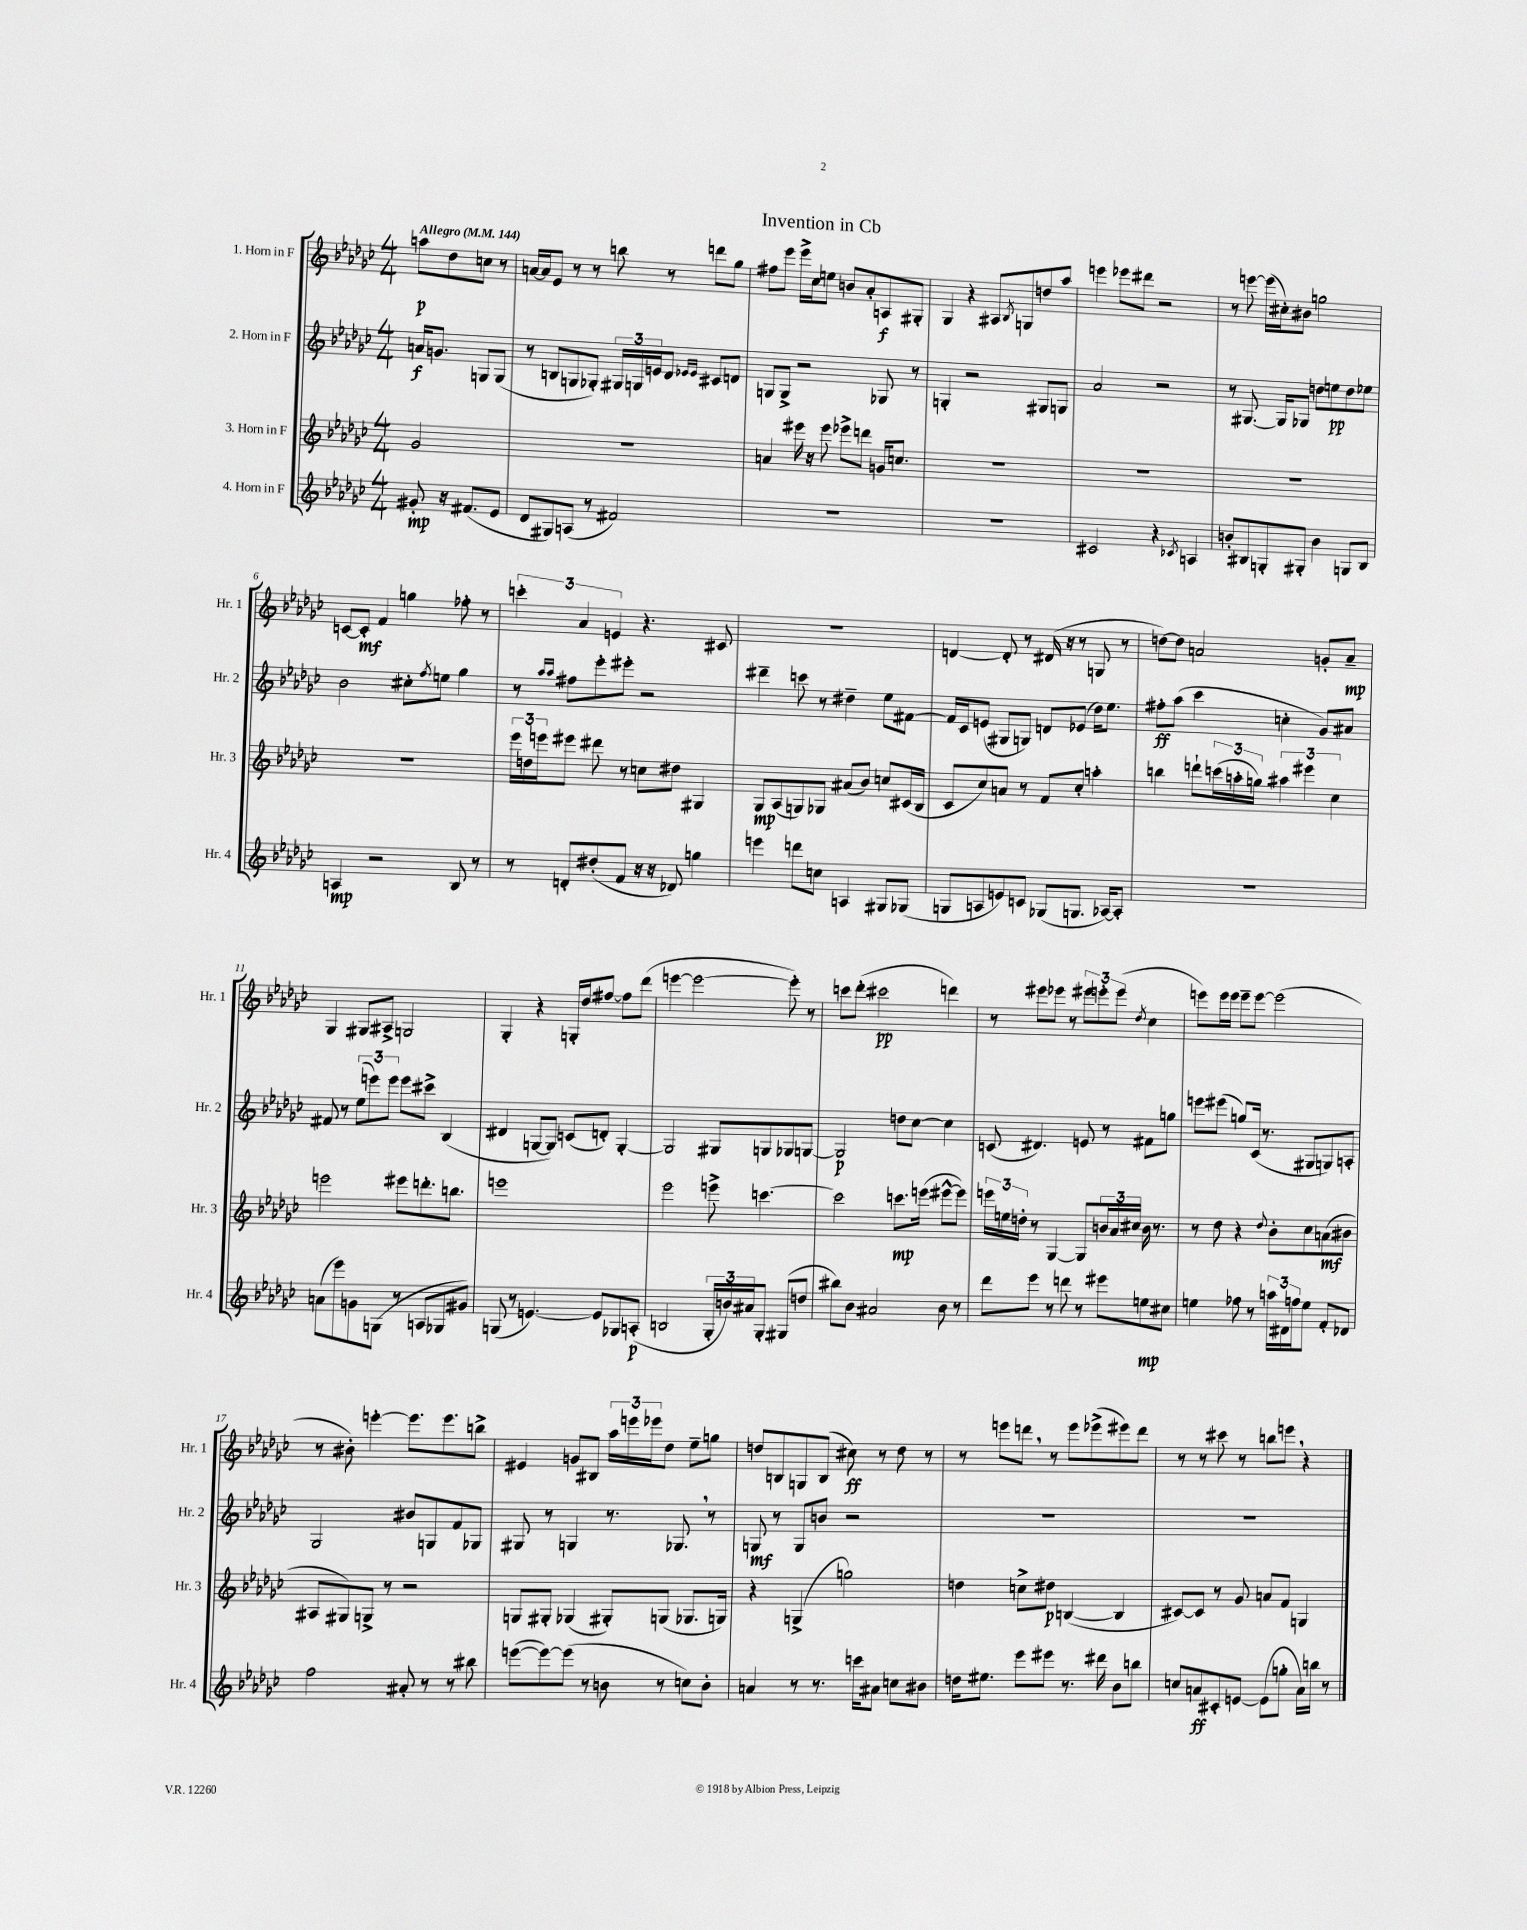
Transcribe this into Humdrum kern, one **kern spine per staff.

**kern	**kern	**kern	**kern
*staff4	*staff3	*staff2	*staff1
*clefG2	*clefG2	*clefG2	*clefG2
*k[b-e-a-d-g-c-]	*k[b-e-a-d-g-c-]	*k[b-e-a-d-g-c-]	*k[b-e-a-d-g-c-]
*M4/4	*M4/4	*M4/4	*M4/4
*MM144	*MM144	*MM144	*MM144
8g#'/	2g-/	16a/LK	8aa\L
.	.	8.g/J	.
16r	.	.	8dd-\
(8.f#/L	.	.	.
.	.	8G/L	8cc\J
8e-/J	.	(8G/J	8r
=	=	=	=
8d-/L	1r	8r	[16a/LL
.	.	.	16a/]J
8G#/)	.	8B/L	8e-/J
(8A/J	.	8G/	8r
8r	.	8G-'/J)	8r
2f#/)	.	24G#/LL	8bb\
.	.	24G/	.
.	.	24e/J	.
.	.	8d-/J	8r
.	.	16qqe-/LL	.
.	.	16qqe-/JJ	.
.	.	8c#/L	8ddd\L
.	.	8d/J	8gg-\J
=	=	=	=
1r	4a/	8G/L	8ff#\L
.	.	8G^/J	8eee-\J
.	16eee#\	2r	16eee-^\LL
.	16r	.	16cc-\J
.	8eee#\	.	8ee\J
.	8eee-^\L	.	8b/L
.	8ddd\J	.	8a-'/
.	16g/LK	8G-/	8A/
.	8.cc/J	.	.
.	.	8r	8G#'/J
=	=	=	=
1r	1r	4G'/	4G-/
.	.	2r	4r
.	.	.	8A#/L
.	.	.	8qB-/
.	.	.	8G/
.	.	8G#/L	8dd/
.	.	8G/J	8aa-/J
=	=	=	=
2c#/	1r	2a-/	4eee\
.	.	.	8eee-\L
.	.	.	8ddd#\J
4r	.	2r	2r
8qc-/	.	.	.
4A/	.	.	.
=	=	=	=
8b'/L	1r	8r	8r
8B#/	.	[8.G#/	[8eee\
8G'/	.	.	(16eee\]LL
.	.	16G#/]LK	16cc#'\J)
8G#'/J	.	8G-/J	8b#\J
4b\	.	8dd\L	2gg\
.	.	8ee\	.
8G/L	.	8dd\	.
8B#/J	.	8ee-\J	.
=	=	=	=
4A/	1r	2b-\	[8c/L
.	.	.	8c'/]J
2r	.	.	4f/
.	.	8cc#'\L	4gg\
.	.	8qff/	.
.	.	8ee\J	.
8B-/	.	4gg-\	8ff-'\
8r	.	.	8r
=	=	=	=
8r	24eee-\LL	8r	6ccc'\
.	24dd\	.	.
.	24eee\J	.	.
.	.	16qqaa-/LL	.
.	.	16qqaa-/JJ	.
8d'/L	8eee#\J	8ff#\L	.
.	.	.	6a-/
(8dd#'/	8ddd#\	8eee-'\	.
.	.	.	6e/
8f/J	8r	8eee#'\J	.
16r	8cc\L	2r	4.r
16r	.	.	.
8d-/)	8dd#\J	.	.
4gg\	4G#/	.	.
.	.	.	8c#/
=	=	=	=
4eee\	8G-/L	4ddd#~\	1r
.	(8A-/	.	.
8ddd\L	8G/)	8ccc\	.
8cc\J	8G-/J	8r	.
4A/	(8a#/L	4dd#~\	.
.	8b-/J)	.	.
8G#/L	8cc/L	8ee-\L	.
(8G-/J	(16c#/L	[8f#\J	.
.	16B-/JJ	.	.
=	=	=	=
8G/L	8c-/L	16f#/]LL	[4d/
.	.	16c-/J	.
8A/	8cc-/)	(8e/J	.
8e/)	8a/J	8G#/L	8d'/]
8c/J	8r	8G/J)	8r
(8G-/L	8f/L	8d/L	(16d#/
.	.	.	16r
8.G/J	8cc-'/J	(8e-/J	8r
.	4aa'\	16dd-\LK)	8G/
[16A-/LK)	.	8.ee-\J	.
8A-'/]J	.	.	8r
=	=	=	=
1r	4bb\	8ff#'\L	[8dd\L)
.	.	(8aa-\J	8dd\]J
.	8ddd`\L	4ccc-\	2a/
.	(24ccc\L	.	.
.	24aa'\	.	.
.	24gg\JJ)	.	.
.	6aa#\	4cc'\	.
.	6eee#\	.	.
.	.	8g-/L)	8g'/L
.	6cc-\	.	.
.	.	8a#/J	8a~/J
=	=	=	=
(8a\L	2eee\	8f#/	4G-/
8eee-\)	.	8r	.
8g\	.	(12ee-\L	8G#/L
.	.	12eee\)	.
(8G\J	.	.	8A#^/J
.	.	12eee\J	.
8r	8eee#\L	8eee\L	2G/
8A/L	8.ddd'\	8ccc#^\J	.
8G-/	.	(4B-/	.
.	8.bb\J	.	.
8g#/J)	.	.	.
=	=	=	=
(8G/	1eee	4d#/	4G-'/
8r	.	.	.
[4.e/)	.	[8G/L	4r
.	.	8G/]J)	.
.	.	(8c/L	16G'/LL
.	.	.	16dd-/J
8e/]L	.	8d'/J)	[8ff#/J
8G-/	.	[4G'/	8ff#\]L
(8A'/J	.	.	(8ddd-\J
=	=	=	=
2B/	2eee-\	2G/]	[4eee\
.	.	.	2eee\_
24G-'/LL	8eee^\	8G#/L	.
24b/)	.	.	.
24a#/J	.	.	.
8G-'/J	[4.ccc\	8G/	.
(8G#/L	.	8G-/	8eee'\])
8dd/J	.	[8G/J	8r
=	=	=	=
8bb#\L)	2ccc\]	2G/]	8ccc\L
8b-\J	.	.	(8ddd-'\J
2a#/	.	.	2ccc#\
.	8.ccc\L	8dd\L	.
.	.	[8cc-\J	.
.	(16eee\Jk	.	.
8b-\	[8eee#^^\L	4cc-\]	4ddd\)
8r	8eee#\]J)	.	.
=	=	=	=
8ddd-\L	24eee\LL	(8c/	8r
.	24ee\	.	.
.	24dd'\JJ	.	.
8eee-\J	8r	4.d#/)	8eee#\L
8r	[4G-/	.	8eee-\J
8ddd\	.	.	8r
8r	8G-/]L	8e/	12eee#\L
.	.	.	12eee'\
8eee#\L	24b/L	8r	.
.	24a-/	.	(12eee\J
.	24cc#/JJ	.	.
.	.	.	8qdd-/
8ee\	16b\	8f#\L	4cc-\
.	8.r	.	.
8cc#\J	.	8gg\J	.
=	=	=	=
4ee\	8r	8eee\L	8eee\L)
.	8dd-\	(8eee#\J	16eee\L
.	.	.	16eee\JJ
8ff-\	4r	8gg/L)	8eee~\L
8r	.	(16c-/Jk	[8eee\J
.	.	8.r	.
.	8qqdd-/	.	.
24aa\LL	8b-'\L	.	(2eee\]
24d#\	.	.	.
24ff\J	.	.	.
8ee\J	8cc-\	8G#/L	.
8f'/L	(8a\	8G/)	.
8d-/J	8b#\J	8A'/J	.
=	=	=	=
2ff\	8A#/L	2G-/	8r
.	8G#/)	.	8b#'\)
.	8G^/J	.	[4eee'\
.	8r	.	.
8a#'/	2r	8b#/L	8.eee\]L
8r	.	8G/	.
.	.	.	8.eee\
8r	.	8f/	.
8bb#\	.	8G-/J	8bb^\J
=	=	=	=
([8eee\L	8G/L	8G#/	4e#/
8eee\_)	8G#'/J	8r	.
(8eee\]J	(4G-/	4G/	8g/L
8r	.	.	8B#/J
8b\	8G#'/L)	8.r	24aa-\LL
.	.	.	24eee\
.	.	.	24eee-\J
8r	(8G/J	.	8dd-\J
.	.	8.G-/	.
8cc\L)	8.G-/L	.	8ee-~\L
8b'\J	.	8r	8gg\J
.	16G/Jk)	.	.
=	=	=	=
4a/	4r	8G/	8dd/L
.	.	8r	8B/
8r	(4G^/	8G/L	8G/
8.r	.	8b/J	(8B/J
.	2gg\)	2r	8cc#\)
16ccc\LK	.	.	.
8a#\J	.	.	8r
8cc\L	.	.	8dd\
8b#\J	.	.	8r
=	=	=	=
16dd\LK	4dd\	1r	8r
8.ee#\J	.	.	.
.	.	.	8eee\L
8eee-\L	8cc^\L	.	8ddd\J
8eee#\J	8dd#\J	.	8r
8.r	([4B/	.	8eee\L
.	.	.	(8eee-^\
16ddd#\	.	.	.
8b-\L	4B/]	.	8eee#\)
8bb\J	.	.	8ddd\J
=	=	=	=
8cc/L	[8c#/L)	1r	8r
8a/	8c#/]J	.	8r
8c#'/	8r	.	8ccc#\
[8e/J	8g-/	.	8r
(8e\]L	8a/L	.	8bb\L
8gg'\J	8f/J	.	8eee\J
16a\LL)	4G/	.	4r
16bb\JJ	.	.	.
8r	.	.	.
==	==	==	==
*-	*-	*-	*-
